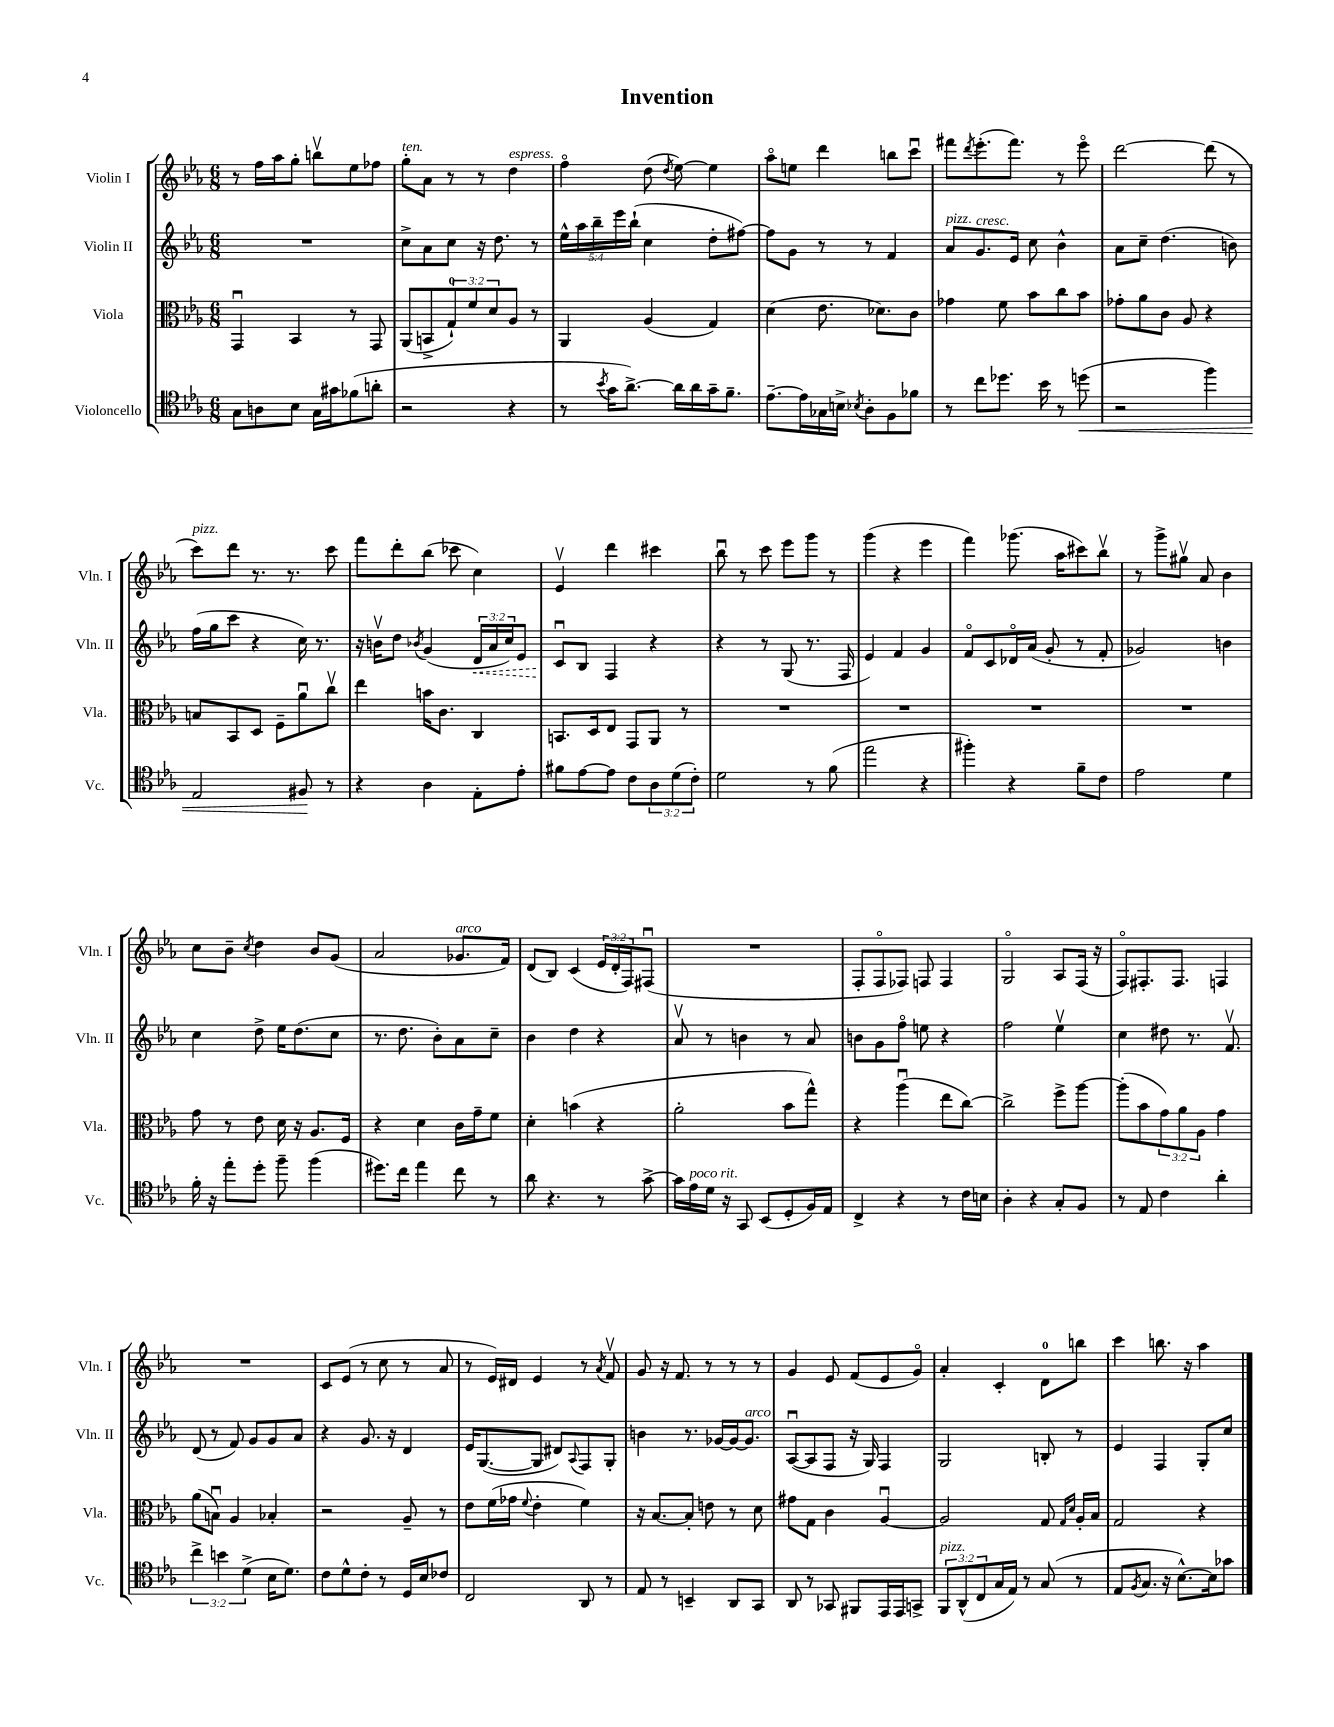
\header { title = "Invention" }
<<
\new StaffGroup <<
\new Staff = "s0" \with { instrumentName = "Violin I" shortInstrumentName = "Vln. I" } {
    \clef treble \key ees \major \numericTimeSignature \time 6/8 \override Staff.TupletNumber.text = #tuplet-number::calc-fraction-text
    r8 f''16 aes''16 g''8-. b''8\upbow ees''8 fes''8 |
    g''8-.^\markup { \italic "ten." } aes'8 r8 r8 d''4^\markup { \italic "espress." } |
    f''4\flageolet d''8( \acciaccatura { d''8 } ees''8~) ees''4 |
    aes''8\flageolet e''8 d'''4 b''8 c'''8\downbow |
    fis'''8 \acciaccatura { d'''8 } ees'''8.-.( fis'''8.) r8 ees'''8\flageolet |
    d'''2~ d'''8( r8 |
    c'''8^\markup { \italic "pizz." }) d'''8 r8. r8. c'''8 |
    f'''8 d'''8-. bes''8( ces'''8 c''4) |
    ees'4\upbow d'''4 cis'''4 |
    bes''8\downbow r8 c'''8 ees'''8 g'''8 r8 |
    g'''4( r4 ees'''4 |
    f'''4) ges'''8.( aes''16 cis'''8) bes''8\upbow |
    r8 g'''8-> gis''8\upbow aes'8 bes'4 |
    c''8 bes'8-- \acciaccatura { c''8 } d''4 bes'8 g'8( |
    aes'2 ges'8.^\markup { \italic "arco" } f'16) |
    d'8( bes8) c'4( \tuplet 3/2 { ees'16 d'16-. f16) } fis8\downbow( |
    R2. |
    f8-. f8\flageolet fes8) f8 f4 |
    g2\flageolet aes8 f16( r16 |
    f8\flageolet) fis8.-. fis8. f4 |
    R2. |
    c'8 ees'8( r8 c''8 r8 aes'8 |
    r8 ees'16) dis'16 ees'4 r8 \acciaccatura { aes'8 } f'8\upbow |
    g'8 r16 f'8. r8 r8 r8 |
    g'4 ees'8 f'8( ees'8 g'8\flageolet) |
    aes'4-. c'4-. d'8-0 b''8 |
    c'''4 b''8. r16 aes''4 \bar "|." |
}
\new Staff = "s1" \with { instrumentName = "Violin II" shortInstrumentName = "Vln. II" } {
    \clef treble \key ees \major \numericTimeSignature \time 6/8 \override Staff.TupletNumber.text = #tuplet-number::calc-fraction-text
    R2. |
    c''8-> aes'8 c''8 r16 d''8. r8 |
    \tuplet 5/4 { ees''16-^ aes''16 bes''16-- ees'''16 bes''16-!( } c''4 d''8-. fis''8~) |
    fis''8 g'8 r8 r8 f'4 |
    aes'8^\markup { \italic "pizz." } g'8.^\markup { \italic "cresc." } ees'16 c''8 bes'4-^ |
    aes'8 c''8-- d''4.( b'8) |
    f''16( g''16 c'''8 r4 c''16) r8. |
    r16 b'16\upbow d''8 \acciaccatura { bes'8 } g'4( \tuplet 3/2 { \once \override Hairpin.style = #'dashed-line d'16\< aes'16 c''16) } ees'8 |
    c'8\downbow\! bes8 f4 r4 |
    r4 r8 g8( r8. f16 |
    ees'4) f'4 g'4 |
    f'8\flageolet c'8 des'16\flageolet aes'16( g'8-. r8 f'8-. |
    ges'2) b'4 |
    c''4 d''8-> ees''16 d''8.( c''8 |
    r8. d''8. bes'8-.) aes'8 c''8-- |
    bes'4 d''4 r4 |
    aes'8\upbow r8 b'4 r8 aes'8 |
    b'8 g'8 f''8\flageolet e''8 r4 |
    f''2 ees''4\upbow |
    c''4 dis''8 r8. f'8.\upbow |
    d'8( r8 f'8) g'8 g'8 aes'8 |
    r4 g'8. r16 d'4 |
    ees'16 g8.~( g8 dis'8) \appoggiatura { aes8 } f8 g8-. |
    b'4 r8. ges'16~ ges'16~ ges'8.^\markup { \italic "arco" } |
    aes8~\downbow( aes8 f8 r16 g16) f4 |
    g2 b8-. r8 |
    ees'4 f4 g8-. c''8 \bar "|." |
}
\new Staff = "s2" \with { instrumentName = "Viola" shortInstrumentName = "Vla." } {
    \clef alto \key ees \major \numericTimeSignature \time 6/8 \override Staff.TupletNumber.text = #tuplet-number::calc-fraction-text
    g,4\downbow bes,4 r8 g,8 |
    aes,8( b,8-> \tuplet 3/2 { g8-0-!) f'8 d'8 } aes8 r8 |
    aes,4 aes4( g4) |
    d'4( ees'8. des'8.) c'8 |
    ges'4 f'8 bes'8 c''8 bes'8 |
    ges'8-. aes'8 c'8 aes8 r4 |
    b8 bes,8 d8 f8-- aes'8\downbow c''8\upbow |
    ees''4 b'16 c'8. c4 |
    b,8. d16 ees8 g,8 aes,8 r8 |
    R2. |
    R2. |
    R2. |
    R2. |
    g'8 r8 ees'8 d'16 r16 aes8. f16 |
    r4 d'4 c'16 g'16-- f'8 |
    d'4-. b'4( r4 |
    aes'2-. bes'8 g''8-^) |
    r4 aes''4\downbow( ees''8 c''8~) |
    c''2-> f''8-> aes''8~ |
    aes''8-.( bes'8 \tuplet 3/2 { g'8) aes'8 aes8 } g'4 |
    aes'8( b8\downbow) aes4 bes4-. |
    r2 aes8-- r8 |
    ees'8 f'16( ges'16 \appoggiatura { f'8 } ees'4-. f'4) |
    r16 bes8.~ bes8-. e'8 r8 d'8 |
    gis'8 g8 c'4 aes4~\downbow |
    aes2 g8 \grace { g16 d'16 } aes16-. bes16 |
    g2 r4 \bar "|." |
}
\new Staff = "s3" \with { instrumentName = "Violoncello" shortInstrumentName = "Vc." } {
    \clef tenor \key ees \major \numericTimeSignature \time 6/8 \override Staff.TupletNumber.text = #tuplet-number::calc-fraction-text
    g8 a8 bes8 g16 gis'16 fes'8( a'8-. |
    r2 r4 |
    r8 \acciaccatura { bes'8 } g'16 aes'8.~->) aes'16 aes'16 g'16-- f'8.-- |
    ees'8.~-- ees'16 ges16 b16-> \acciaccatura { bes8 } aes8-. f8 fes'8 |
    r8 c''8 des''8. bes'16 r8 d''8\<( |
    r2 f''4) |
    ees2 fis8\! r8 |
    r4 aes4 ees8-. ees'8-. |
    fis'8 ees'8~ ees'8 c'8 \tuplet 3/2 { aes8 d'8( c'8-.) } |
    d'2 r8 f'8( |
    ees''2 r4 |
    fis''4-.) r4 f'8-- c'8 |
    ees'2 d'4 |
    f'16-. r16 ees''8-. d''8-. f''8-- f''4( |
    dis''8.) c''16 ees''4 c''8 r8 |
    aes'8 r4. r8 g'8~-> |
    g'16 ees'16^\markup { \italic "poco rit." } d'16 r16 g,8 bes,8( d8-. f16) ees16 |
    c4-> r4 r8 c'16 b16 |
    aes4-. r4 g8-. f8 |
    r8 ees8 c'4 aes'4-. |
    \tuplet 3/2 { c''4-> b'4 d'4->( } bes16 d'8.) |
    c'8 d'8-^ c'8-. r8 d16 bes16 ces'8 |
    c2 aes,8 r8 |
    ees8 r8 b,4-- aes,8 g,8 |
    aes,8 r8 ges,8 fis,8 ees,16 ees,16 g,8-> |
    \tuplet 3/2 { f,8^\markup { \italic "pizz." } aes,8-^( c8 } g16 ees16) r8 g8( r8 |
    ees8 \acciaccatura { f8 } g8. r16 bes8.~-^) bes16 ges'8 \bar "|." |
}
>>
>>
\layout { \context { \Score \remove "Bar_number_engraver" } }
